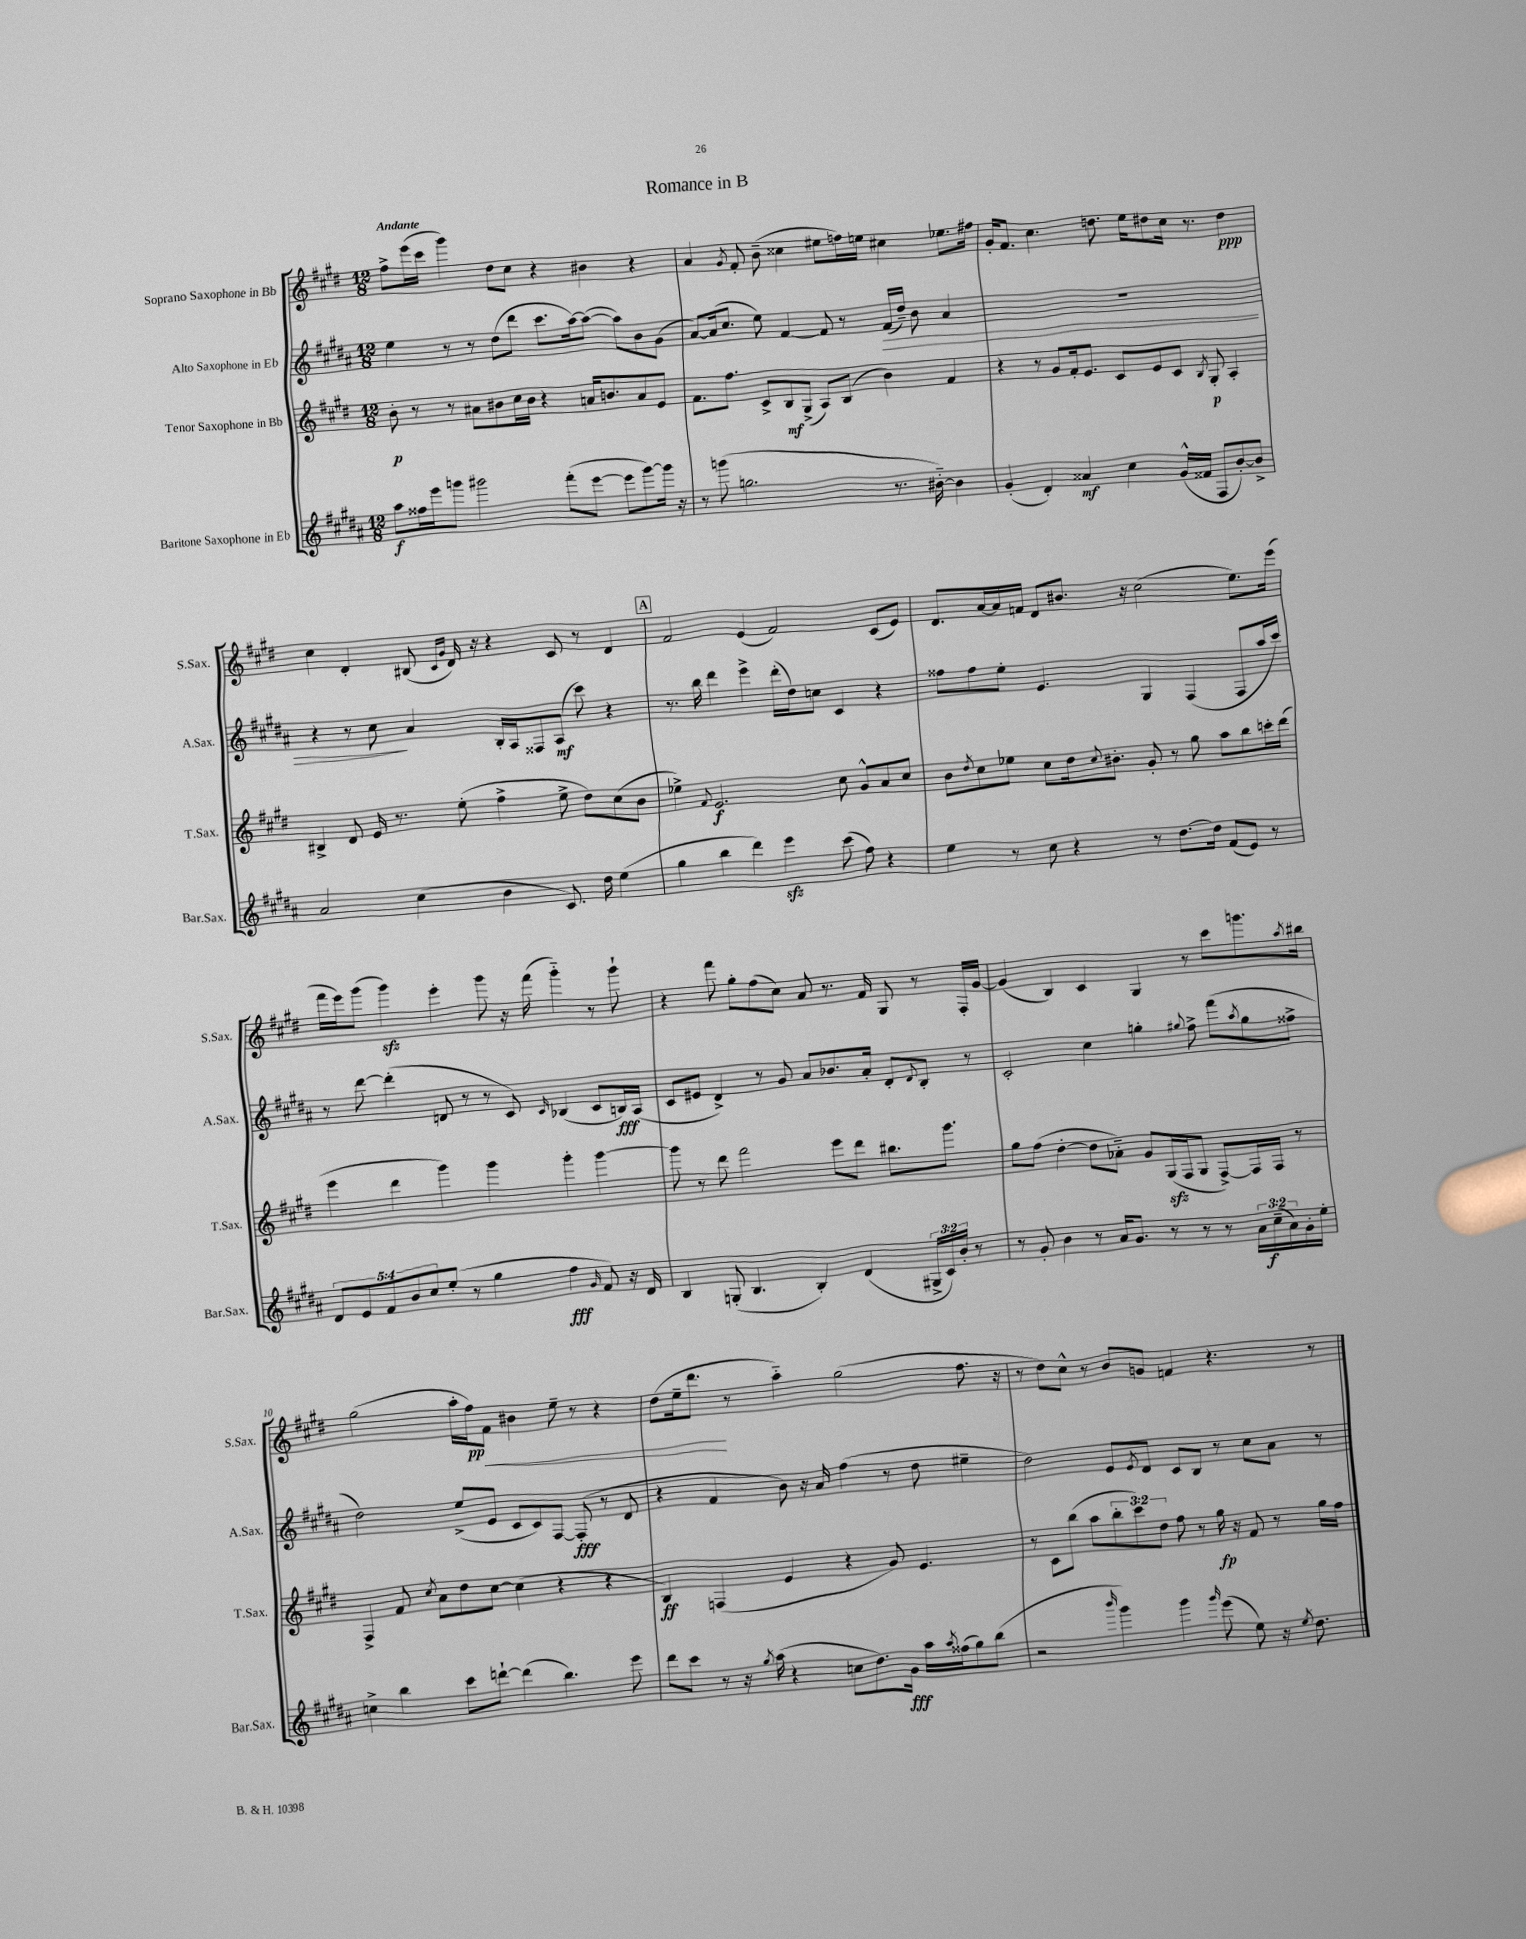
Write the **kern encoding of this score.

**kern	**dynam	**kern	**dynam	**kern	**dynam	**kern	**dynam
*part4	*part4	*part3	*part3	*part2	*part2	*part1	*part1
*staff4	*staff4	*staff3	*staff3	*staff2	*staff2	*staff1	*staff1
*I"Baritone Saxophone in Eb	*	*I"Tenor Saxophone in Bb	*	*I"Alto Saxophone in Eb	*	*I"Soprano Saxophone in Bb	*
*I'Bar.Sax.	*	*I'T.Sax.	*	*I'A.Sax.	*	*I'S.Sax.	*
*clefG2	*	*clefG2	*	*clefG2	*	*clefG2	*
*k[f#c#g#d#a#]	*	*k[f#c#g#d#]	*	*k[f#c#g#d#a#]	*	*k[f#c#g#d#]	*
*M12/8	*	*M12/8	*	*M12/8	*	*M12/8	*
=1	=1	=1	=1	=1	=1	=1	=1
!	!	!	!	!	!	!LO:TX:a:B:t=Andante	!
8aa#\L	f	8b'\	p	4ee\	.	8ff#^\L	.
16ff##X\L	.	8r	.	.	.	(16eee\L	.
16eee\J	.	.	.	.	.	16ccc#\JJ	.
8gggn\J	.	8r	.	8r	.	4ggg#\)	.
2ggg#X\	.	8a#X\L	.	8r	.	.	.
.	.	8b#X\	.	(8dd#\L	.	8dd#\L	.
.	.	16cc#\L	.	8ddd#\J	.	8cc#\J	.
.	.	16b#\JJ	.	.	.	.	.
.	.	4r	.	8.ccc#\L	.	4r	.
(8fff#'\L	.	.	.	.	.	.	.
.	.	.	.	[16aa#\k)	.	.	.
[8eee\J	.	16an/KL	.	(8aa#\J_	.	4b#X\	.
.	.	8.bn/	.	.	.	.	.
8eee\L]	.	.	.	8aa#\L])	.	.	.
[8ggg#\)	.	8a/	.	8b\	.	4r	.
16ggg#\Jk]	.	8e/J	.	(8g#\J	.	.	.
16r	.	.	.	.	.	.	.
=2	=2	=2	=2	=2	=2	=2	=2
8r	.	8.f#\L	.	[8a#/L)	.	4a/	.
(8gggn\	.	.	.	(16a#/k]	.	.	.
.	.	8.ff#\J	.	8.cc#/J	.	.	.
.	.	.	.	.	.	8qg#/	.
2.ggn\	.	.	.	.	.	8f#'/	.
.	.	8c#^/L	.	8ee\)	.	(8b~\	.
.	.	8B/	mf	[4f#/	.	4cc##X\	.
.	.	(8G#^/J	.	.	.	.	.
.	.	8A/L)	.	8f#/]	.	8ee#X\L	.
.	.	(8B/J	.	8r	.	16ffn\L)	.
.	.	.	.	.	.	16een\JJ	.
!	!	!	!	!	!LO:HP:b	!	!
8.r	.	4b\)	.	(16f#/LL	>	4cc#X\	.
.	.	.	.	16dd#~/JJ)	.	.	.
.	.	.	.	8b\	.	.	.
[16b#X\)	.	.	.	.	.	.	.
4b#\]	.	4f#/	.	4a#/	.	8.ee-X\L	.
.	.	.	.	.	.	16ff#X\Jk	.
=3	=3	=3	=3	=3	=3	=3	=3
(4g#'/	.	4r	.	1.r	.	16g#'/KL	.
.	.	.	.	.	.	8.f#/J	.
4d#'/)	.	8r	.	.	.	4.cc#\	.
.	.	8g#/L	.	.	.	.	.
4a##X/	mf	16f#'/k	.	.	.	.	.
.	.	8.e/J	.	.	.	.	.
.	.	.	.	.	.	8.ddn\	.
4cc#\	.	8c#/L	.	.	.	.	.
.	.	.	.	.	.	16ee\KL	.
.	.	8e/	.	.	.	8dd#X\	.
(16g#^^/LL	.	8c#/J	.	.	.	16cc#\Jk	.
16f##X/JJ	.	.	.	.	.	8.r	.
.	.	8qB/	.	.	.	.	.
8F#/L	.	8G#'/	p	.	.	.	.
[8b'/)	.	4A'/	.	.	.	4dd#\	ppp
8b^/J]	.	.	.	.	.	.	.
!!LO:LB:g=z
=4	=4	=4	=4	=4	=4	=4	=4
2a#/	.	4B#X^/	.	4r	.	4cc#\	.
.	.	8d#/	.	8r	.	4d#'/	.
.	.	16e/	.	8cc#\	.	.	.
.	.	8.r	.	.	.	.	.
(4cc#\	.	.	.	4a#/	]	(8B#X/	.
.	.	.	.	.	.	16qqc#/LL	.
.	.	.	.	.	.	16qqg#/JJ	.
.	.	(8ee'\	.	.	.	16d#/)	.
.	.	.	.	.	.	16r	.
4b\	.	4ff#^\	.	16B'/LL	.	4r	.
.	.	.	.	16A#/J	.	.	.
.	.	.	.	8F##X/	.	.	.
8.c#/)	.	8ee^\	.	(8A#/J	mf	8c#/	.
.	.	8dd#\L)	.	8ccc#\)	.	8r	.
16dd#\	.	.	.	.	.	.	.
(4ee\	.	(8cc#\	.	4r	.	4d#/	.
.	.	8b\J	.	.	.	.	.
!!LO:REH:place=s1:t=A
=5	=5	=5	=5	=5	=5	=5	=5
4gg#\	.	4ee-X^\)	.	8.r	.	2f#/	.
.	.	.	.	16bb\	.	.	.
.	.	8qqf#/	.	.	.	.	.
4bb\	.	2.e/	f	4ddd#\	.	.	.
4ddd#\)	.	.	.	4eee^\	.	(4e/	.
4eeezz\	.	.	.	(16ddd#'\LL	.	2f#/)	.
.	.	.	.	16dd#\J)	.	.	.
.	.	.	.	8ccn\J	.	.	.
(8ccc#\	.	8cc#\	.	4c#/	.	.	.
8ff#\)	.	8g#^^/L	.	.	.	.	.
4r	.	8a/	.	4r	.	(8c#/L	.
.	.	8cc#/J	.	.	.	8e/J)	.
=6	=6	=6	=6	=6	=6	=6	=6
4ee\	.	8b\L	.	8ff##X\L	.	8.d#/L	.
.	.	8qdd#/	.	.	.	.	.
.	.	8cc#\	.	8ff##\	.	.	.
.	.	.	.	.	.	[16a/L	.
8r	.	8ee-X\J	.	8ee'\J	.	16a/]	.
.	.	.	.	.	.	16fn/JJ	.
8cc#\	.	8cc#\L	.	4.e/	.	8d#/L	.
4r	.	16dd#\k	.	.	.	8.b#X/J	.
.	.	8qqcc#/	.	.	.	.	.
.	.	8.b#X'\J	.	.	.	.	.
.	.	.	.	.	.	16r	.
8r	.	8g#'/	.	4G#/	.	(2cc#\	.
[8.dd#\L	.	8r	.	.	.	.	.
.	.	8gg#\	.	(4F#/	.	.	.
16dd#\Jk]	.	.	.	.	.	.	.
(8f#/L	.	8aa\L	.	.	.	.	.
8e/J)	.	8bb\	.	8F#/L	.	8.ee\L)	.
8r	.	16cccn'\L	.	16aa#/L	.	.	.
.	.	(16ddd#\JJ	.	16ccc#/JJ)	.	(16eee\Jk	.
!!LO:LB:g=z
=7	=7	=7	=7	=7	=7	=7	=7
10d#/L	.	4eee\	.	8r	.	16fff#\LL	.
.	.	.	.	.	.	16eee\J)	.
10e/	.	.	.	.	.	.	.
.	.	.	.	[8ddd#\	.	(8ggg#\J	.
10f#/	.	.	.	.	.	.	.
.	.	4ddd#\	.	(4ddd#'\]	.	4ggg#zz\)	.
10b/	.	.	.	.	.	.	.
10cc#/	.	.	.	.	.	.	.
(8ee'/J	.	4ggg#\)	.	8dn/	.	4eee'\	.
8r	.	.	.	8r	.	.	.
4gg#\	.	4ggg#\	.	8r	.	8ggg#\	.
.	.	.	.	8c#/)	.	16r	.
.	.	.	.	.	.	(16fff#\	.
.	.	.	.	16qqc#/	.	.	.
4ff#\	fff	4ggg#'\	.	(4B-X/	.	4ggg#\)	.
16qqg#/	.	.	.	.	.	.	.
8f#/)	.	[4ggg#\	.	8c#/L	.	8r	.
16r	.	.	.	16Bn/L)	fff	8ggg#`\	.
16d#/	.	.	.	(16A#/JJ	.	.	.
=8	=8	=8	=8	=8	=8	=8	=8
4B/	.	8ggg#\]	.	8c#/L	.	4r	.
.	.	8r	.	8e#X/J	.	.	.
(8Gn'/	.	8ddd#\	.	4d#^/)	.	8fff#\	.
4.B/	.	2fff#\	.	.	.	8gg#'\L	.
.	.	.	.	8r	.	(8ff#\	.
.	.	.	.	8g#/	.	8cc#\J)	.
4B'/)	.	.	.	8a#/L	.	8a/	.
.	.	8eee\L	.	8.b-X/	.	8.r	.
(4d#/	.	8ddd#\J	.	.	.	.	.
.	.	.	.	16a#'/Jk	.	16f#/	.
.	.	8.bb#X\L	.	8d#'/L	.	8G#/	.
.	.	.	.	8qqd#/	.	.	.
24G#X^/LL	.	.	.	8B'/J	.	8r	.
24c#/)	.	.	.	.	.	.	.
.	.	8.ggg#\J	.	.	.	.	.
24b'/JJ	.	.	.	.	.	.	.
8r	.	.	.	8r	.	16F#'/LL	.
.	.	.	.	.	.	[16g#/JJ	.
=9	=9	=9	=9	=9	=9	=9	=9
8r	.	8gg#\L	.	2c#'/	.	(4g#/]	.
8g#'/	.	(8ff#\J	.	.	.	.	.
4b\	.	[4dd#'\	.	.	.	4B/)	.
8r	.	8dd#\L]	.	4cc#\	.	4c#/	.
16a#/KL	.	8a-X\J)	.	.	.	.	.
8.g#/J	.	.	.	.	.	.	.
.	.	8g#/L	.	4ggn'\	.	4G#/	.
8r	.	(16G#zz/L	.	.	.	.	.
.	.	16F#/J	.	.	.	.	.
.	.	.	.	8qqgg#X/	.	.	.
8r	.	8G#/J	.	8ff#^\	.	8r	.
8r	.	[8F#^/L)	.	(8fff#\L	.	8ccc#\L	.
.	.	.	.	8qaa#/	.	.	.
24a#\LL	.	16F#/L]	.	8gg#\	.	8.gggn\	.
(24cc#~\	f	.	.	.	.	.	.
.	.	16F#/JJ	.	.	.	.	.
24a#\)	.	.	.	.	.	.	.
16g#'\	.	8r	.	8ff##X^\J	.	.	.
.	.	.	.	.	.	8qaa/	.
16ee'\JJ	.	.	.	.	.	16bb#X\Jk	.
!!LO:LB:g=z
=10	=10	=10	=10	=10	=10	=10	=10
4ccn^\	.	4F#^/	.	2dd#\)	.	(2gg#\	.
4bb\	.	8f#/	.	.	.	.	.
.	.	8qcc#/	.	.	.	.	.
.	.	8a\L	.	.	.	.	.
8ccc#\L	.	8dd#\	.	(8ee^/L	.	16aa'\LL	.
.	.	.	.	.	.	16ff#\J)	pp
!	!	!	!	!	!	!	!LO:HP:b
[8dddn`\J	.	[8cc#\J	.	8e/J	.	8f#\J	<
(4ddd\]	.	(4cc#\]	.	8c#/L	.	4b#X\	.
.	.	.	.	8c#/)	.	.	.
4.bb\)	.	4r	.	[8F#/J	.	8ee~\	.
.	.	.	.	(8F#'/]	fff	8r	.
.	.	4r	.	8r	.	4r	.
8eee\	.	.	.	8d#/	.	.	.
=11	=11	=11	=11	=11	=11	=11	=11
8ddd#\L	.	4B/)	ff	4r	.	(8dd#\L	.
8ccc#\J	.	.	.	.	.	16ee~\k	.
.	.	.	.	.	.	8.ddd#\J	.
8r	.	(4Fn/	.	4f#/	.	.	.
16r	.	.	.	.	.	8r	[
8qgg#/	.	.	.	.	.	.	.
(16aa#\	.	.	.	.	.	.	.
4r	.	4e/	.	8b\)	.	4aa\)	.
.	.	.	.	16r	.	.	.
.	.	.	.	16a#/	.	.	.
8ccn\L	.	4r	.	(4ff#\	.	(2gg#\	.
8.dd#\)	.	.	.	.	.	.	.
.	.	8g#/)	.	8r	.	.	.
16g#\Jk	fff	.	.	.	.	.	.
16aa#\LL	.	4.e/	.	8dd#\	.	.	.
8qaa#/	.	.	.	.	.	.	.
(16ff##X\J	.	.	.	.	.	.	.
8gg#\)	.	.	.	4ee#X~\	.	8.ff#\	.
(8bb\J	.	.	.	.	.	.	.
.	.	.	.	.	.	16r	.
=12	=12	=12	=12	=12	=12	=12	=12
2r	.	8r	.	2dd#\)	.	8r	.
.	.	8c#\L	.	.	.	8dd#\L)	.
.	.	(8bb\J	.	.	.	8cc#^^\J	.
.	.	8aa\L	.	.	.	8r	.
16qqbbb/	.	.	.	.	.	.	.
4ggg#\)	.	12bb'\	.	8e/L	.	8b/L	.
.	.	12ccc#\)	.	.	.	.	.
.	.	.	.	8qe/	.	.	.
.	.	.	.	8d#/J	.	8gn/J	.
.	.	12dd#\J	.	.	.	.	.
4ggg#\	.	8ff#\	.	8c#/L	.	4fn/	.
.	.	8r	.	8B/J	.	.	.
16qqggg#/	.	.	.	.	.	.	.
(8eee\	.	16gg#\	fp	8r	.	4.r	.
.	.	16r	.	.	.	.	.
8ee\)	.	8f#/	.	8cc#\L	.	.	.
16r	.	8r	.	8a#\J	.	.	.
8qee/	.	.	.	.	.	.	.
8.dd#\	.	.	.	.	.	.	.
.	.	16gg#\LL	.	8r	.	8r	.
.	.	16ff#\JJ	.	.	.	.	.
==	==	==	==	==	==	==	==
*-	*-	*-	*-	*-	*-	*-	*-
